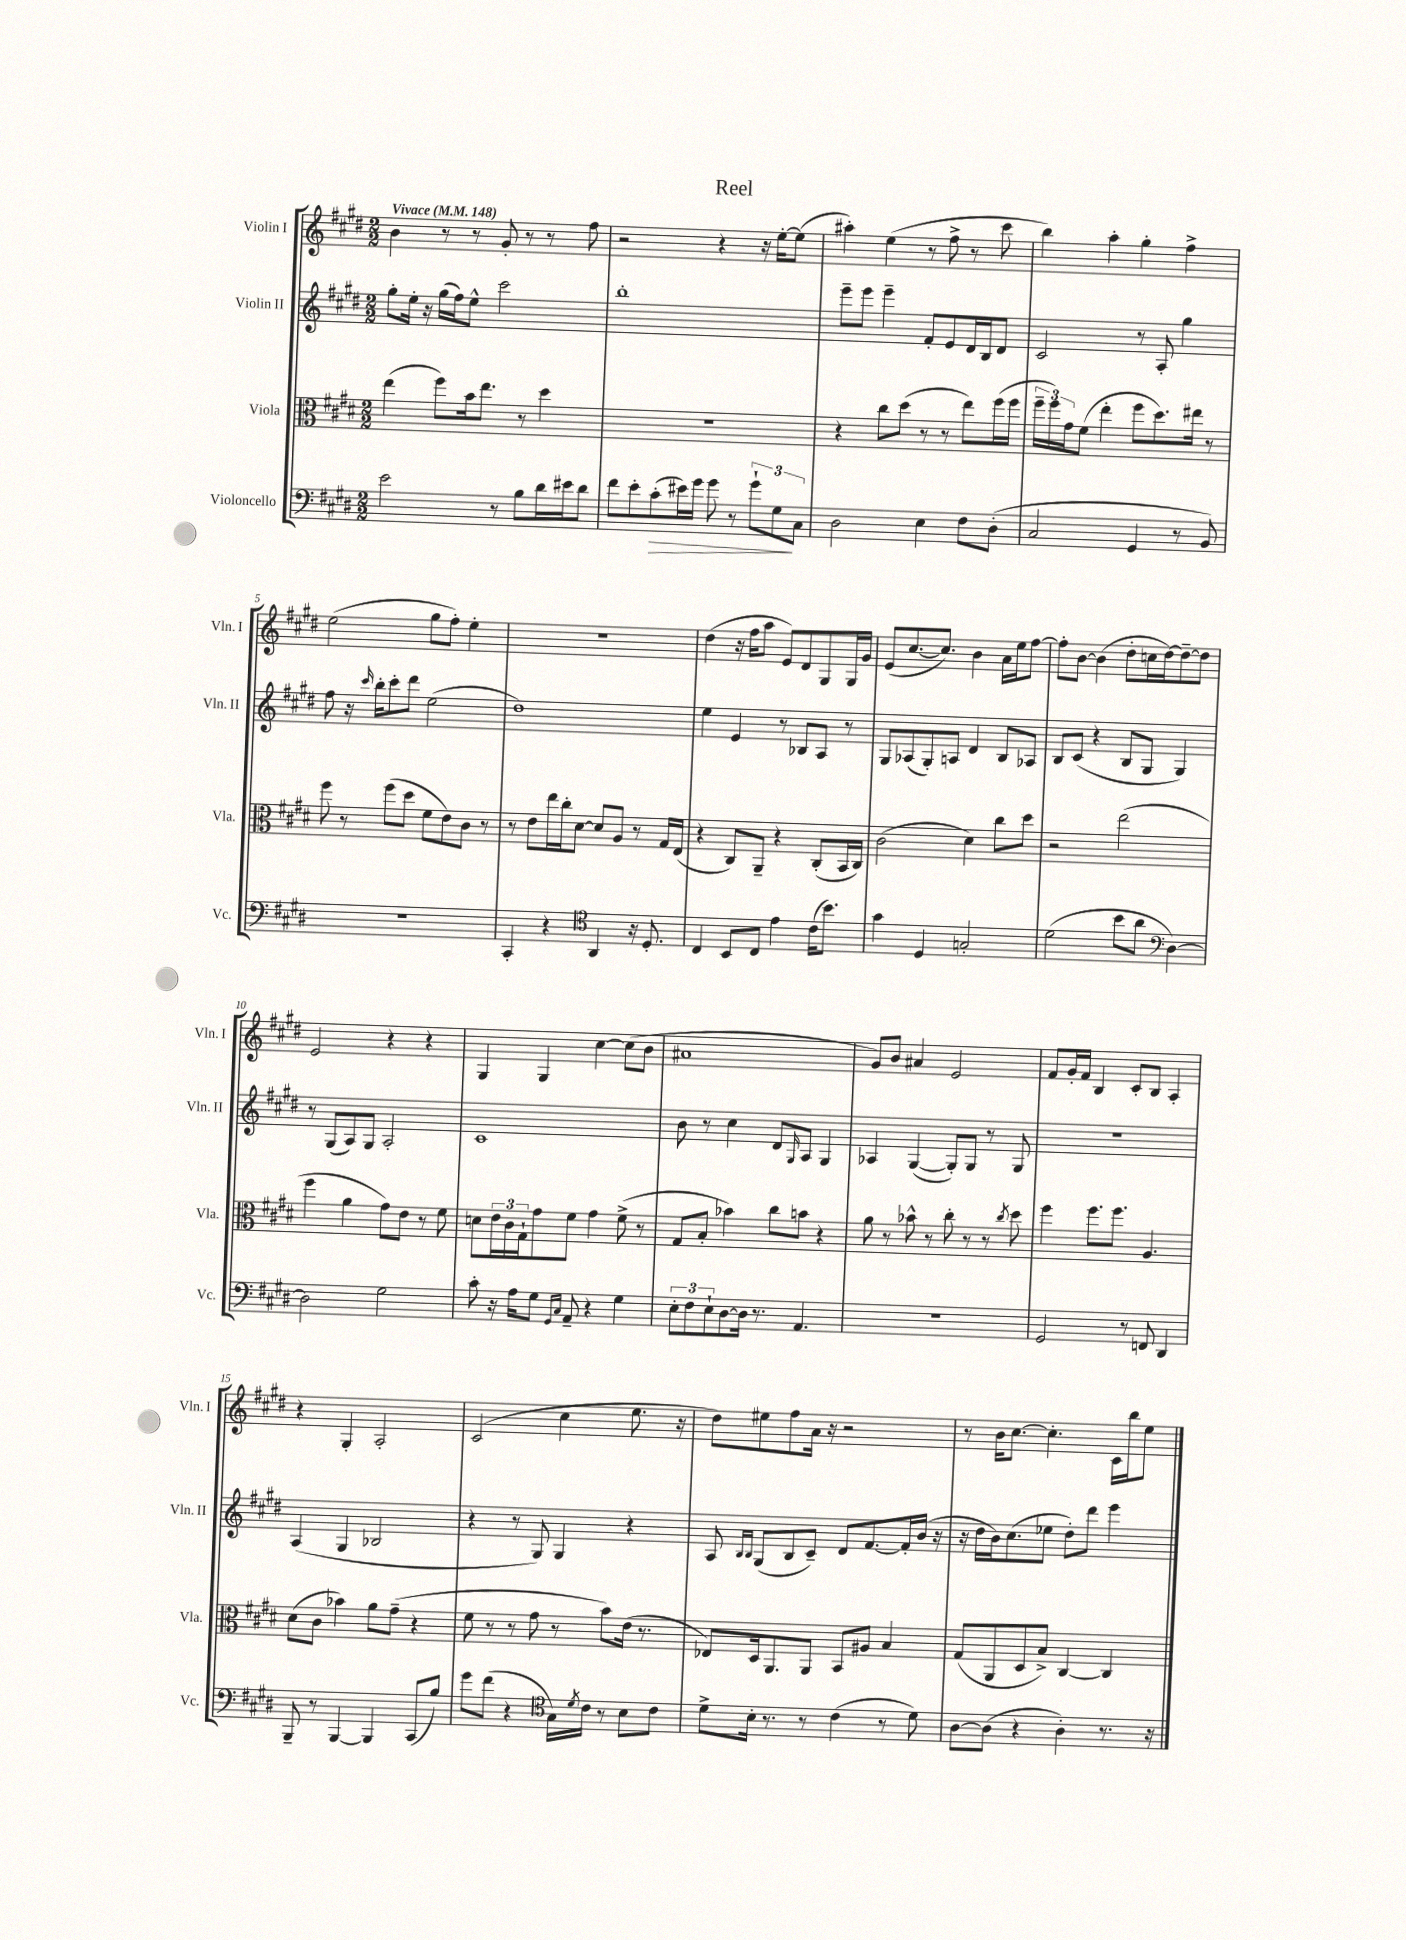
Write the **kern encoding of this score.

**kern	**dynam	**kern	**kern	**kern
*part4	*part4	*part3	*part2	*part1
*staff4	*staff4	*staff3	*staff2	*staff1
*I"Violoncello	*	*I"Viola	*I"Violin II	*I"Violin I
*I'Vc.	*	*I'Vla.	*I'Vln. II	*I'Vln. I
*clefF4	*	*clefC3	*clefG2	*clefG2
*k[f#c#g#d#]	*	*k[f#c#g#d#]	*k[f#c#g#d#]	*k[f#c#g#d#]
*M2/2	*	*M2/2	*M2/2	*M2/2
*MM148	*	*MM148	*MM148	*MM148
=1	=1	=1	=1	=1
!	!	!	!	!LO:TX:a:B:t=Vivace
2e\	.	(4ee\	8gg#'\L	4b\
.	.	.	16ee'\Jk	.
.	.	.	16r	.
.	.	8ff#\L)	(16gg#\LL	8r
.	.	.	16ff#\J)	.
.	.	16b\k	8ee^^\J	8r
.	.	8.ee\J	.	.
8r	.	.	2ccc#\	8g#'/
8B\L	.	8r	.	8r
16d#\L	.	4dd#\	.	8r
16e#X\J	.	.	.	.
8d#\J	.	.	.	8ff#\
=2	=2	=2	=2	=2
8f#\L	.	1r	1bb'	2r
8e'\	.	.	.	.
!	!LO:HP:b	!	!	!
(8c#'\	>	.	.	.
16e#X\L)	.	.	.	.
16g#\JJ	.	.	.	.
8g#\	.	.	.	4r
8r	.	.	.	.
12g#`\L	.	.	.	16r
.	.	.	.	[16ee'\KL
12G#\	.	.	.	.
.	.	.	.	(8ee\J]
12C#\J	]	.	.	.
=3	=3	=3	=3	=3
2D#\	.	4r	8eee~\L	4aa#X'\)
.	.	.	8eee\J	.
.	.	8cc#\L	4eee~\	(4ee\
.	.	(8dd#\J	.	.
4E\	.	8r	8f#'/L	8r
.	.	8r	8e/	8ff#^\
8F#\L	.	8ee\L)	16d#/L	8r
.	.	.	16B/J	.
(8D#'\J	.	(16ff#\L	8d#/J	8ccc#\
.	.	16ff#\JJ	.	.
=4	=4	=4	=4	=4
2C#/	.	24ff#~\LL	2c#/	4bb\)
.	.	24ff#\)	.	.
.	.	24g#\J	.	.
.	.	(8f#\J	.	.
.	.	4ee'\	.	4aa'\
4GG#/	.	8ff#\L	8r	4gg#'\
.	.	8.dd#\)	8A'/	.
8r	.	.	4gg#\	4ff#^\
.	.	16ee#X\Jk	.	.
8BB/)	.	8r	.	.
!!LO:LB:g=z
=5	=5	=5	=5	=5
1r	.	8ff#\	8ff#\	(2ee\
.	.	8r	16r	.
.	.	.	16qqccc#/	.
.	.	.	16bb'\KL	.
.	.	(8ff#\L	8ccc#'\	.
.	.	8dd#\J	8ddd#\J	.
.	.	8f#\L	(2ee\	8gg#\L
.	.	8e\)	.	8ff#'\J)
.	.	8c#\J	.	4ee'\
.	.	8r	.	.
=6	=6	=6	=6	=6
4CC#'/	.	8r	1dd#)	1r
.	.	8e\L	.	.
4r	.	16ee\L	.	.
.	.	16cc#'\J	.	.
.	.	[8d#\J	.	.
*clefC4	*	*	*	*
4AA/	.	8d#/L]	.	.
.	.	8A/J	.	.
16r	.	8r	.	.
8.D#'/	.	.	.	.
.	.	16G#/LL	.	.
.	.	(16E/JJ	.	.
=7	=7	=7	=7	=7
4C#/	.	4r	4ee\	(4dd#\
8BB/L	.	8C#/L)	4e/	16r
.	.	.	.	16ff#\KL
8C#/J	.	8AA~/J	.	8aa\J
4e\	.	4r	8r	8e/L)
.	.	.	8B-X/L	8d#/
(16c#\KL	.	(8C#'/L	8A/J	8G#/
8.b\J)	.	.	.	.
.	.	16BB/L	8r	16G#/L
.	.	16C#/JJ)	.	16g#/JJ
=8	=8	=8	=8	=8
4g#\	.	(2c#\	8G#/L	(8e/L
.	.	.	(8A-X/	[8.cc#/
4D#/	.	.	8G#'/)	.
.	.	.	.	8.cc#/J])
.	.	.	8An/J	.
2Gn'/	.	4d#\)	4d#/	4b\
.	.	8cc#\L	8B/L	16a\LL
.	.	.	.	16ee\J
.	.	8dd#\J	8A-X/J	[8ff#\J
=9	=9	=9	=9	=9
(2d#\	.	2r	8B/L	8ff#'\L]
.	.	.	(8c#/J	[8b\J
.	.	.	4r	(4b\]
8b\L	.	(2ee\	8B/L	8dd#'\L
8a\J	.	.	8G#/J	16ccn\L
.	.	.	.	[16dd#\J)
*clefF4	*	*	*	*
[4D#\)	.	.	4G#/)	8dd#~\_
.	.	.	.	8dd#\J]
!!LO:LB:g=z
=10	=10	=10	=10	=10
2D#\]	.	4ff#\	8r	2e/
.	.	.	(8G#/L	.
.	.	4a\	8A/)	.
.	.	.	8G#/J	.
2G#\	.	8g#\L)	2A'/	4r
.	.	8e\J	.	.
.	.	8r	.	4r
.	.	8f#\	.	.
=11	=11	=11	=11	=11
8c#'\	.	8dn\L	1c#	4G#/
16r	.	24e\L	.	.
.	.	24c#\	.	.
16A\KL	.	.	.	.
.	.	24G#`\J	.	.
8G#\J	.	8g#\	.	4G#/
16qqGG#/LL	.	.	.	.
16qqC#/JJ	.	.	.	.
8AA~/	.	8f#\J	.	.
4r	.	4g#\	.	[4cc#\
4G#\	.	(8f#^\	.	(8cc#\L]
.	.	8r	.	8b\J
=12	=12	=12	=12	=12
12E'\L	.	8G#/L	8b\	1a#X
12F#\	.	.	.	.
.	.	8B'/J	8r	.
12E`\	.	.	.	.
[8D#\	.	4b-X\)	4cc#\	.
16D#\Jk]	.	.	.	.
8.r	.	.	.	.
.	.	8cc#\L	8d#/L	.
.	.	.	16qqG#/	.
4.AA/	.	8bn\J	8A/J	.
.	.	4r	4G#/	.
=13	=13	=13	=13	=13
1r	.	8a\	4A-X/	8g#/L)
.	.	8r	.	8b/J
.	.	8b-X^^\	([4G#/	4a#X/
.	.	8r	.	.
.	.	8cc#'\	8G#'/L])	2e/
.	.	8r	8G#/J	.
.	.	8r	8r	.
.	.	8qcc#/	.	.
.	.	8dd#\	8G#/	.
=14	=14	=14	=14	=14
2GG#/	.	4ff#\	1r	8f#/L
.	.	.	.	16g#'/L
.	.	.	.	16f#/JJ
.	.	8.ff#\L	.	4B/
.	.	8.ff#\J	.	.
8r	.	.	.	8c#'/L
8FFn/	.	4.A/	.	8B/J
4DD#/	.	.	.	4A'/
!!LO:LB:g=z
=15	=15	=15	=15	=15
8BBB~/	.	(8d#\L	(4A/	4r
8r	.	8c#\J	.	.
[4BBB/	.	4b-X\)	4G#/	4G#'/
4BBB/]	.	8a\L	2B-X/	2A'/
.	.	(8g#~\J	.	.
(8CC#/L	.	4r	.	.
8B/J)	.	.	.	.
=16	=16	=16	=16	=16
8g#\L	.	8f#\	4r	(2c#/
(8f#\J	.	8r	.	.
4r	.	8r	8r	.
.	.	8g#\	8G#/)	.
*clefC4	*	*	*	*
16G#\LL)	.	8r	4G#/	4cc#\
8qd#/	.	.	.	.
16c#\JJ	.	.	.	.
8r	.	8b\L)	.	.
8B\L	.	(16e\Jk	4r	8.ee\
.	.	8.r	.	.
8c#\J	.	.	.	.
.	.	.	.	16r
=17	=17	=17	=17	=17
8d#^\L	.	8E-X/L)	8A/	8dd#\L)
.	.	.	16qqB/LL	.
.	.	.	16qqB/JJ	.
16B'\Jk	.	16D#/k	(8G#/L	8ee#X\
8.r	.	8.AA/	.	.
.	.	.	8B/	8ff#\
8r	.	8AA/J	8c#~/J)	16a\Jk
.	.	.	.	16r
(4c#\	.	8BB/L	8d#/L	2r
.	.	8A#X/J	[8.f#/	.
8r	.	4B/	.	.
.	.	.	16f#'/L]	.
8d#\)	.	.	(16b/JJ	.
.	.	.	16r	.
=18	=18	=18	=18	=18
[8A\L	.	(8G#/L	16r	8r
.	.	.	16dd#\LL	.
(8A\J]	.	8AA/	16b\J)	16b\KL
.	.	.	(8.cc#\	[8.cc#\J
4r	.	8D#/	.	.
.	.	8B^/J)	8ee-X\J	4.cc#'\]
4A'\)	.	[4C#/	8dd#'\L)	.
.	.	.	8ddd#\J	.
8.r	.	4C#/]	4eee\	16c#\LL
.	.	.	.	16bb\J
.	.	.	.	8ee\J
16r	.	.	.	.
==	==	==	==	==
*-	*-	*-	*-	*-
